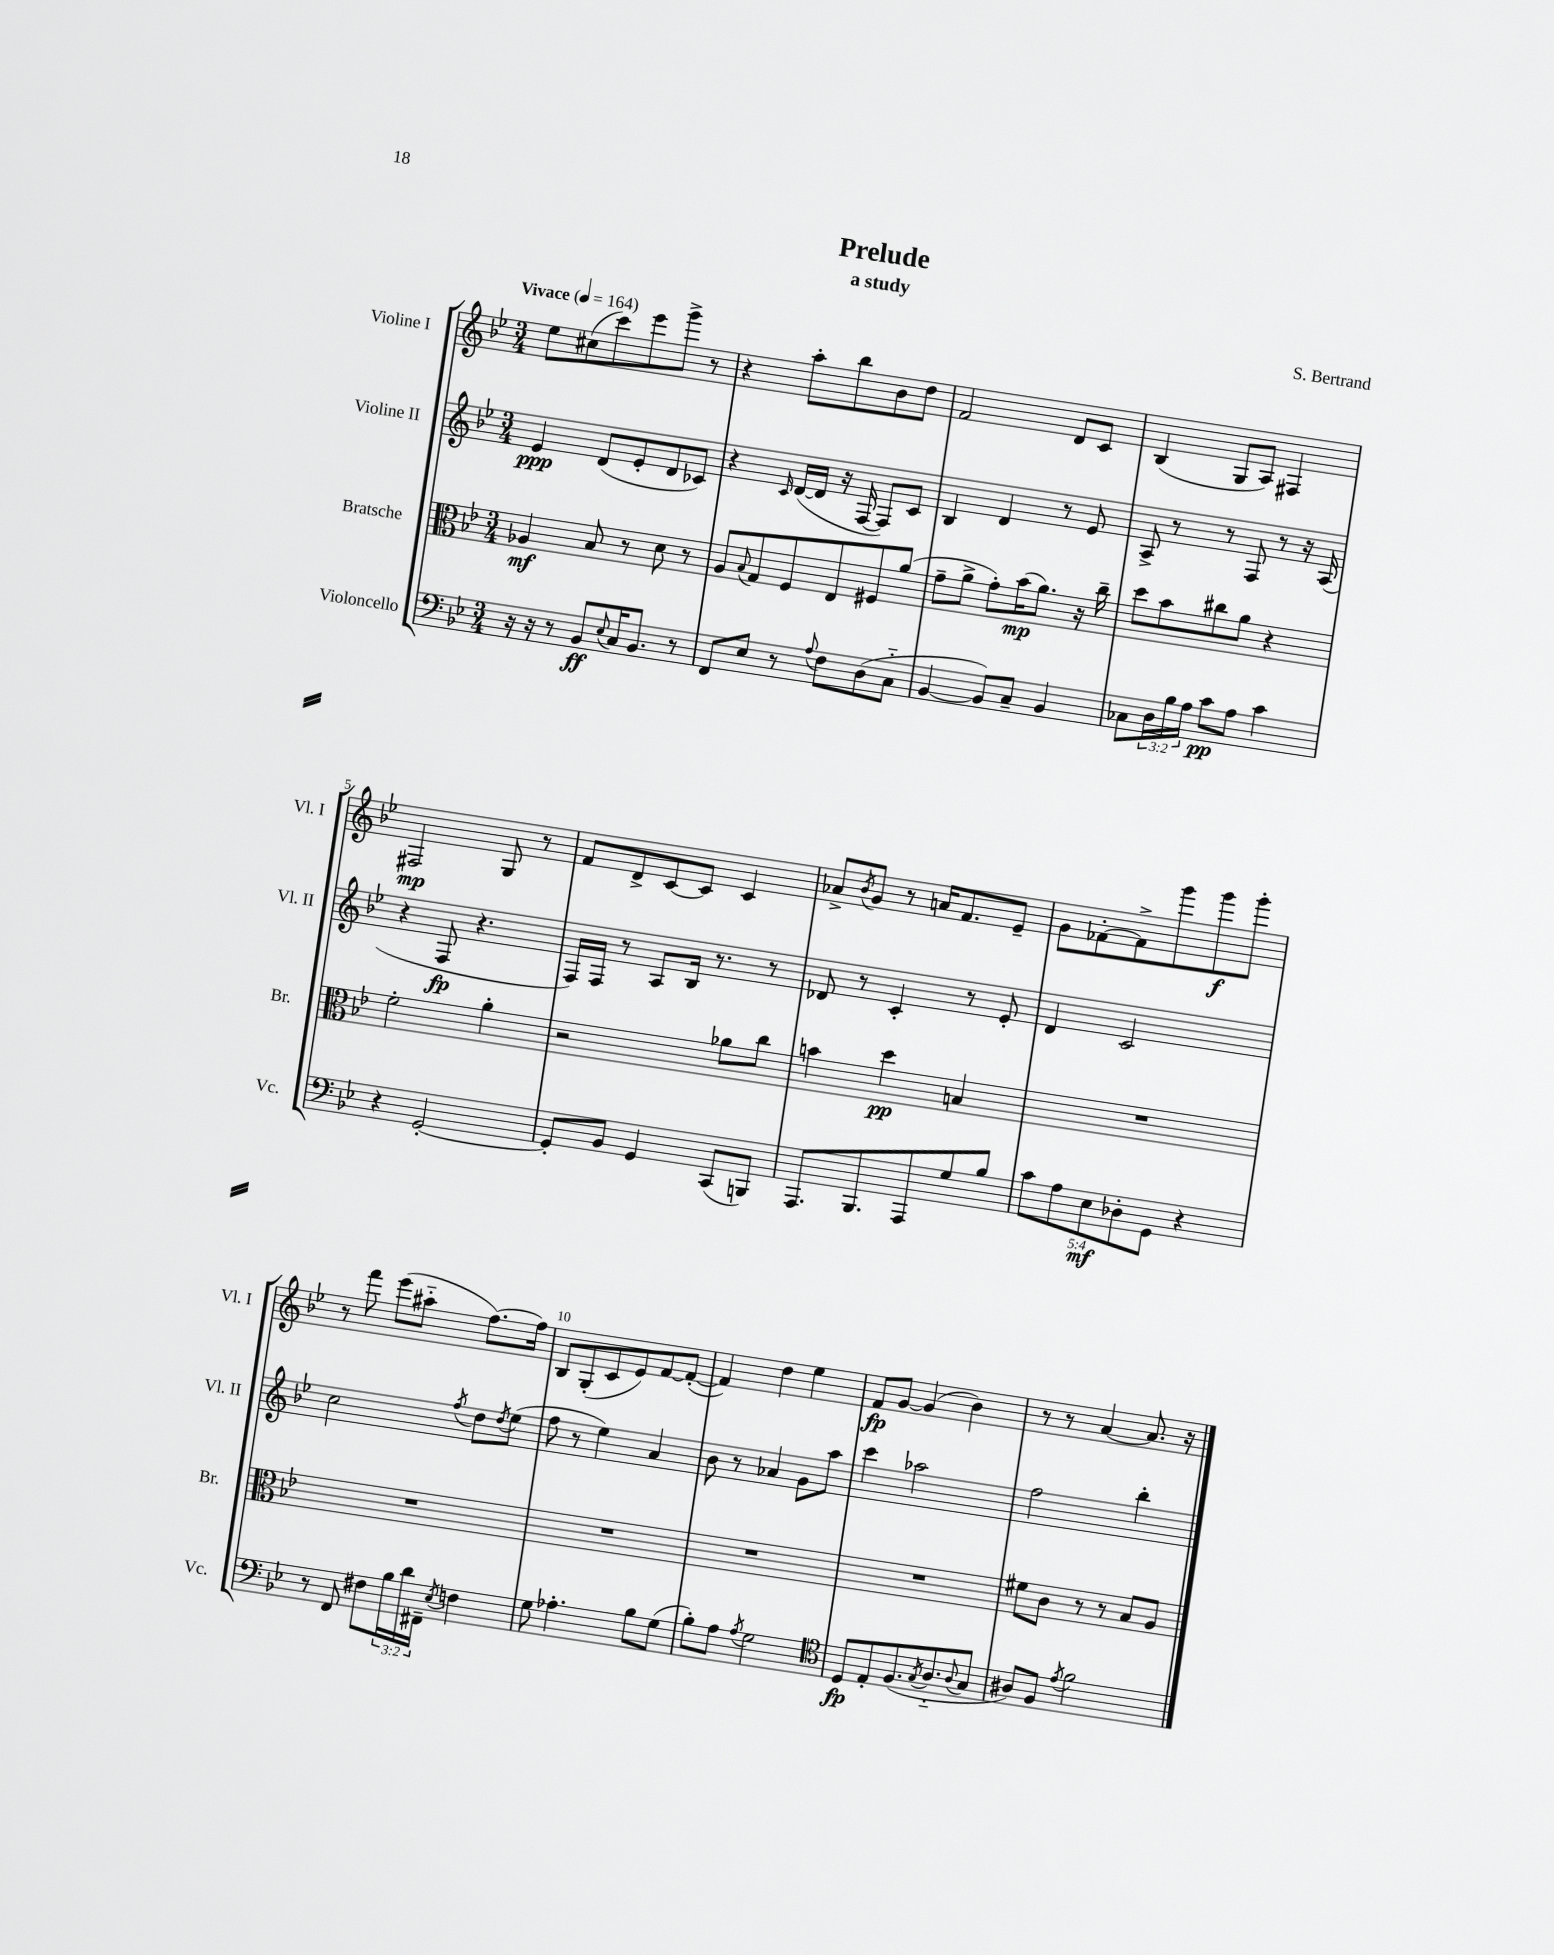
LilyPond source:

\header { title = "Prelude" composer = "S. Bertrand" subtitle = "a study" }
<<
\new StaffGroup <<
\new Staff = "s0" \with { instrumentName = "Violine I" shortInstrumentName = "Vl. I" } {
    \clef treble \key bes \major \numericTimeSignature \time 3/4 \tempo "Vivace" 4 = 164
    ees''8 cis''8( c'''8) ees'''8 g'''8-> r8 |
    r4 a''8-. bes''8 bes'8 d''8 |
    f'2 d'8 c'8 |
    bes4( g8 a8) fis4 |
    fis2\mp g8 r8 |
    f'8 d'8-> c'8~ c'8 c'4 |
    aes'8-> \acciaccatura { bes'8 } g'8 r8 a'16 f'8. ees'8-- |
    g'8 fes'8~-. fes'8-> g'''8 g'''8\f g'''8-. |
    r8 f'''8 ees'''8( ais''8-_ f''8.~) f''16 |
    bes8 g8-.( c'8 ees'8) f'8~ f'8~-.( |
    f'4) d''4 ees''4 |
    f'8\fp g'8~ g'4( bes'4) |
    r8 r8 a'4~ a'8. r16 \bar "|." |
}
\new Staff = "s1" \with { instrumentName = "Violine II" shortInstrumentName = "Vl. II" } {
    \clef treble \key bes \major \numericTimeSignature \time 3/4
    ees'4\ppp d'8( ees'8-. d'8 ces'8) |
    r4 \grace { c'16 } d'16~( d'16 r16 f16~ f8) c'8 |
    bes4 d'4 r8 ees'8 |
    a8-> r8 r8 f8 r8 r16 a16( |
    r4 f8\fp r4. |
    f16) f16 r8 a8 bes16 r8. r8 |
    des'8 r8 c'4-. r8 ees'8-. |
    d'4 c'2 |
    c''2 \acciaccatura { f''8 } d''8 \acciaccatura { d''8 } ees''8( |
    f''8 r8 ees''4) a'4 |
    bes'8 r8 aes'4 g'8 a''8 |
    c'''4 aes''2 |
    f''2 bes''4-. \bar "|." |
}
\new Staff = "s2" \with { instrumentName = "Bratsche" shortInstrumentName = "Br." } {
    \clef alto \key bes \major \numericTimeSignature \time 3/4
    aes4\mf bes8 r8 d'8 r8 |
    a8 \appoggiatura { bes8 } g8 f8 ees8 fis8 a'8( |
    g'8-- a'8-> g'8-.) bes'16\mp( a'8.) r16 c''16-- |
    d''8 bes'8 cis''8 a'8 r4 |
    f'2-. a'4-. |
    r2 aes'8 c''8 |
    b'4 d''4\pp b4 |
    R2. |
    R2. |
    R2. |
    R2. |
    R2. |
    fis'8 c'8 r8 r8 bes8 a8 \bar "|." |
}
\new Staff = "s3" \with { instrumentName = "Violoncello" shortInstrumentName = "Vc." } {
    \clef bass \key bes \major \numericTimeSignature \time 3/4 \override Staff.TupletNumber.text = #tuplet-number::calc-fraction-text
    r16 r16 r8 bes,8\ff \appoggiatura { ees8 } c16 bes,8. r8 |
    f,8 ees8 r8 \appoggiatura { a8 } f8 d8( c8-_ |
    bes,4~ bes,8) c8-- bes,4 |
    ces8 \tuplet 3/2 { d16 bes16 a16 } c'8\pp a8 c'4 |
    r4 g,2~-. |
    g,8-. bes,8 g,4 c,8( b,,8) |
    a,,8. bes,,8. a,,8 g8 bes8 |
    \tuplet 5/4 { c'8 a8 ees8\mf des8-. g,8 } r4 |
    r8 f,8 fis8 \tuplet 3/2 { bes16 d'16 fis,16-- } \acciaccatura { ees8 } f4 |
    g8 aes4.-. bes8 g8( |
    bes8-.) a8 \acciaccatura { a8 } g2 |
    \clef tenor d8\fp ees8-. f8.( \acciaccatura { g8 } a8.-_ \appoggiatura { a8 } g8 |
    ais8) f8 \acciaccatura { ees'8 } f'2 \bar "|." |
}
>>
>>
\layout { \context { \Score \override BarNumber.break-visibility = ##(#f #t #t) barNumberVisibility = #(every-nth-bar-number-visible 5) } }
